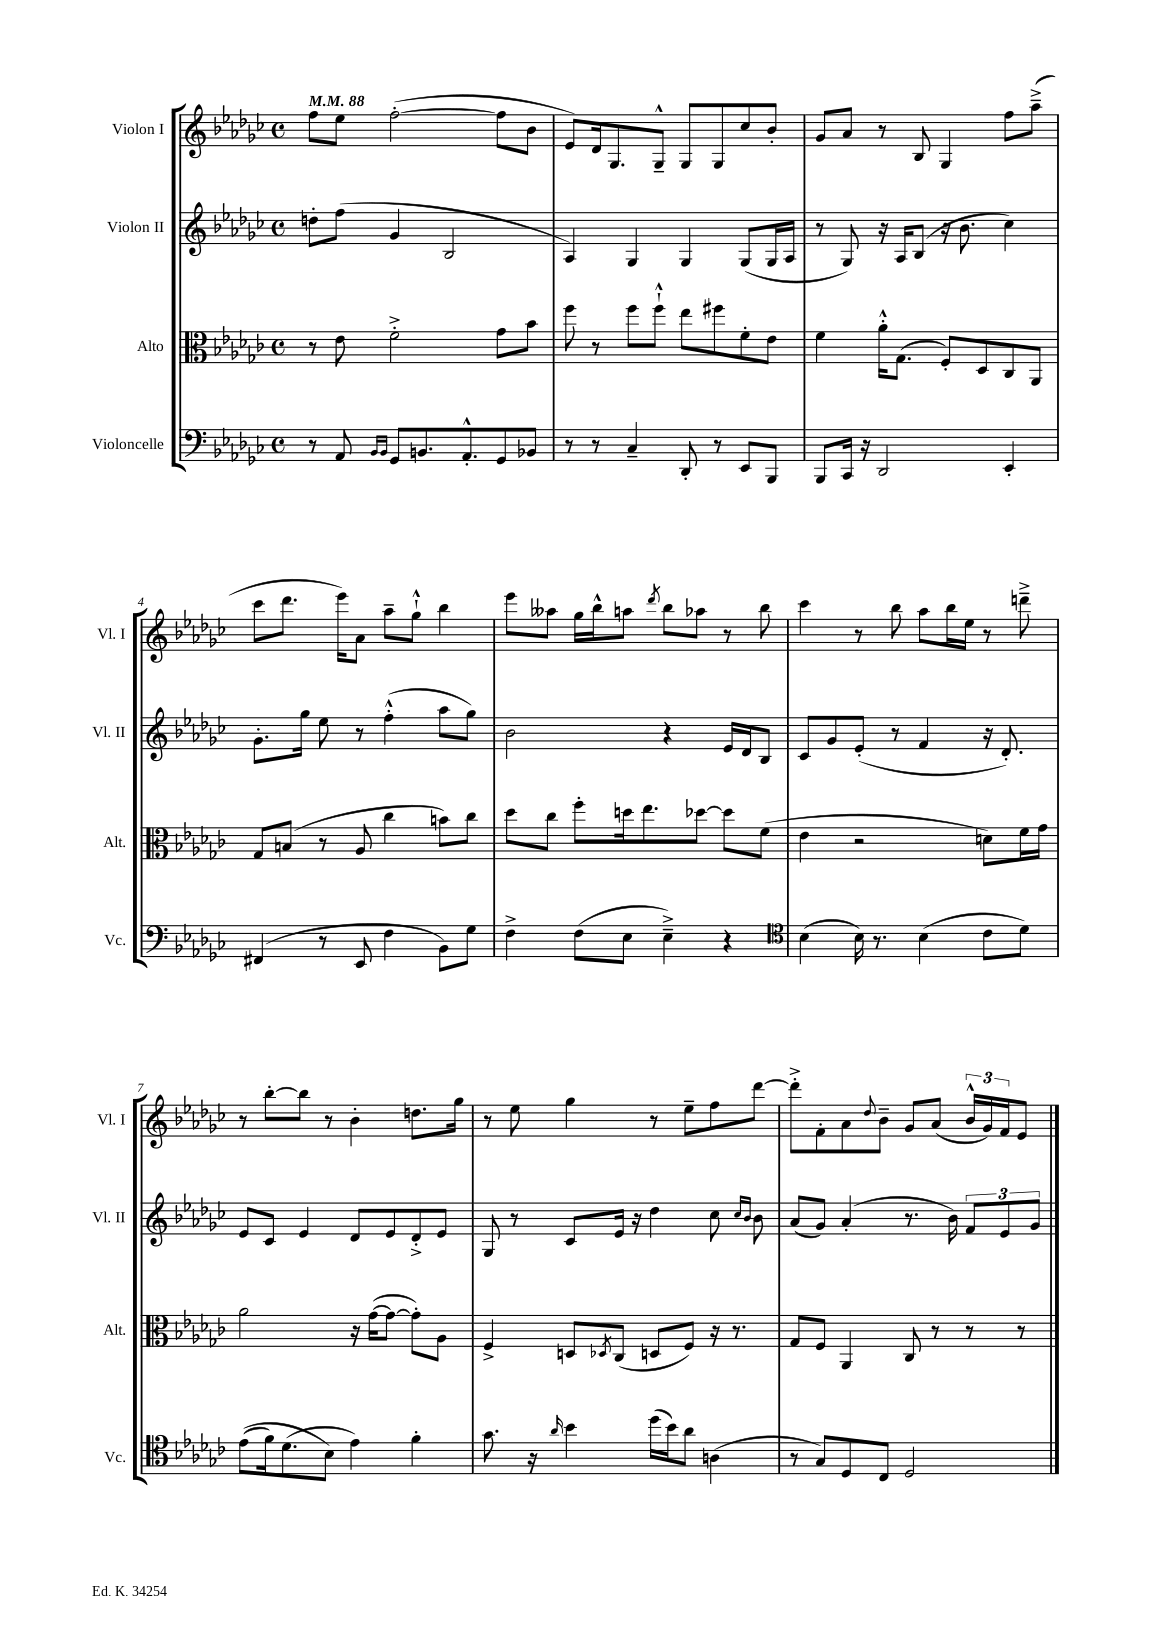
<<
\new StaffGroup <<
\new Staff = "s0" \with { instrumentName = "Violon I" shortInstrumentName = "Vl. I" } {
    \clef treble \key ges \major \defaultTimeSignature \time 4/4 \tempo 4 = 88
    f''8 ees''8 f''2~-.( f''8 bes'8 |
    ees'8) des'16 ges8. ges8---^ ges8 ges8 ces''8 bes'8-. |
    ges'8 aes'8 r8 bes8 ges4 f''8 aes''8--->( |
    ces'''8 des'''8. ees'''16) aes'8 aes''8-- ges''8-!-^ bes''4 |
    ees'''8 aeses''8 ges''16 bes''16-^ a''8 \acciaccatura { des'''8 } bes''8 aes''8 r8 bes''8 |
    ces'''4 r8 bes''8 aes''8 bes''16 ees''16 r8 d'''8---> |
    r8 bes''8~-. bes''8 r8 bes'4-. d''8. ges''16 |
    r8 ees''8 ges''4 r8 ees''8-- f''8 des'''8~ |
    des'''8-.-> f'8-. aes'8 \appoggiatura { des''8 } bes'8-- ges'8 aes'8( \tuplet 3/2 { bes'16-^ ges'16) f'16 } ees'8 \bar "|." |
}
\new Staff = "s1" \with { instrumentName = "Violon II" shortInstrumentName = "Vl. II" } {
    \clef treble \key ges \major \defaultTimeSignature \time 4/4
    d''8-. f''8( ges'4 bes2 |
    aes4) ges4 ges4 ges8( ges16 aes16 |
    r8 ges8) r16 aes16 bes8( r16 bes'8. ces''4) |
    ges'8.-. ges''16 ees''8 r8 f''4-.-^( aes''8 ges''8) |
    bes'2 r4 ees'16 des'16 bes8 |
    ces'8 ges'8 ees'8-.( r8 f'4 r16 des'8.-.) |
    ees'8 ces'8 ees'4 des'8 ees'8 des'8-.-> ees'8 |
    ges8 r8 ces'8 ees'16 r16 des''4 ces''8 \grace { ces''16 bes'16 } bes'8 |
    aes'8( ges'8) aes'4-.( r8. bes'16) \tuplet 3/2 { f'8 ees'8 ges'8 } \bar "|." |
}
\new Staff = "s2" \with { instrumentName = "Alto" shortInstrumentName = "Alt." } {
    \clef alto \key ges \major \defaultTimeSignature \time 4/4
    r8 ees'8 f'2-.-> ges'8 bes'8 |
    f''8 r8 f''8 f''8-!-^ ees''8 fis''8 f'8-. ees'8 |
    f'4 aes'16-.-^ ges8.( f8-.) des8 ces8 aes,8 |
    ges8 b8( r8 aes8 ces''4 b'8) ces''8 |
    des''8 ces''8 f''8-. d''16 ees''8. des''8~ des''8 f'8( |
    ees'4 r2 d'8) f'16 ges'16 |
    aes'2 r16 ges'16~( ges'8~ ges'8-.) aes8 |
    f4-> d8 \acciaccatura { des8 } ces8( d8 f8) r16 r8. |
    ges8 f8 aes,4 ces8 r8 r8 r8 \bar "|." |
}
\new Staff = "s3" \with { instrumentName = "Violoncelle" shortInstrumentName = "Vc." } {
    \clef bass \key ges \major \defaultTimeSignature \time 4/4
    r8 aes,8 \grace { bes,16 bes,16 } ges,8 b,8. aes,8.-.-^ ges,8 bes,8 |
    r8 r8 ces4-- des,8-. r8 ees,8 bes,,8 |
    bes,,8 ces,16 r16 des,2 ees,4-. |
    fis,4( r8 ees,8 f4 bes,8) ges8 |
    f4-> f8( ees8 ees4--->) r4 |
    \clef tenor bes4( bes16) r8. bes4( ces'8 des'8) |
    ees'8(\( f'16) des'8.( bes8\) ees'4) f'4-. |
    ges'8. r16 \grace { aes'16 } bes'4 des''16( bes'16) aes'8 a4( |
    r8 ges8) des8 ces8 des2 \bar "|." |
}
>>
>>
